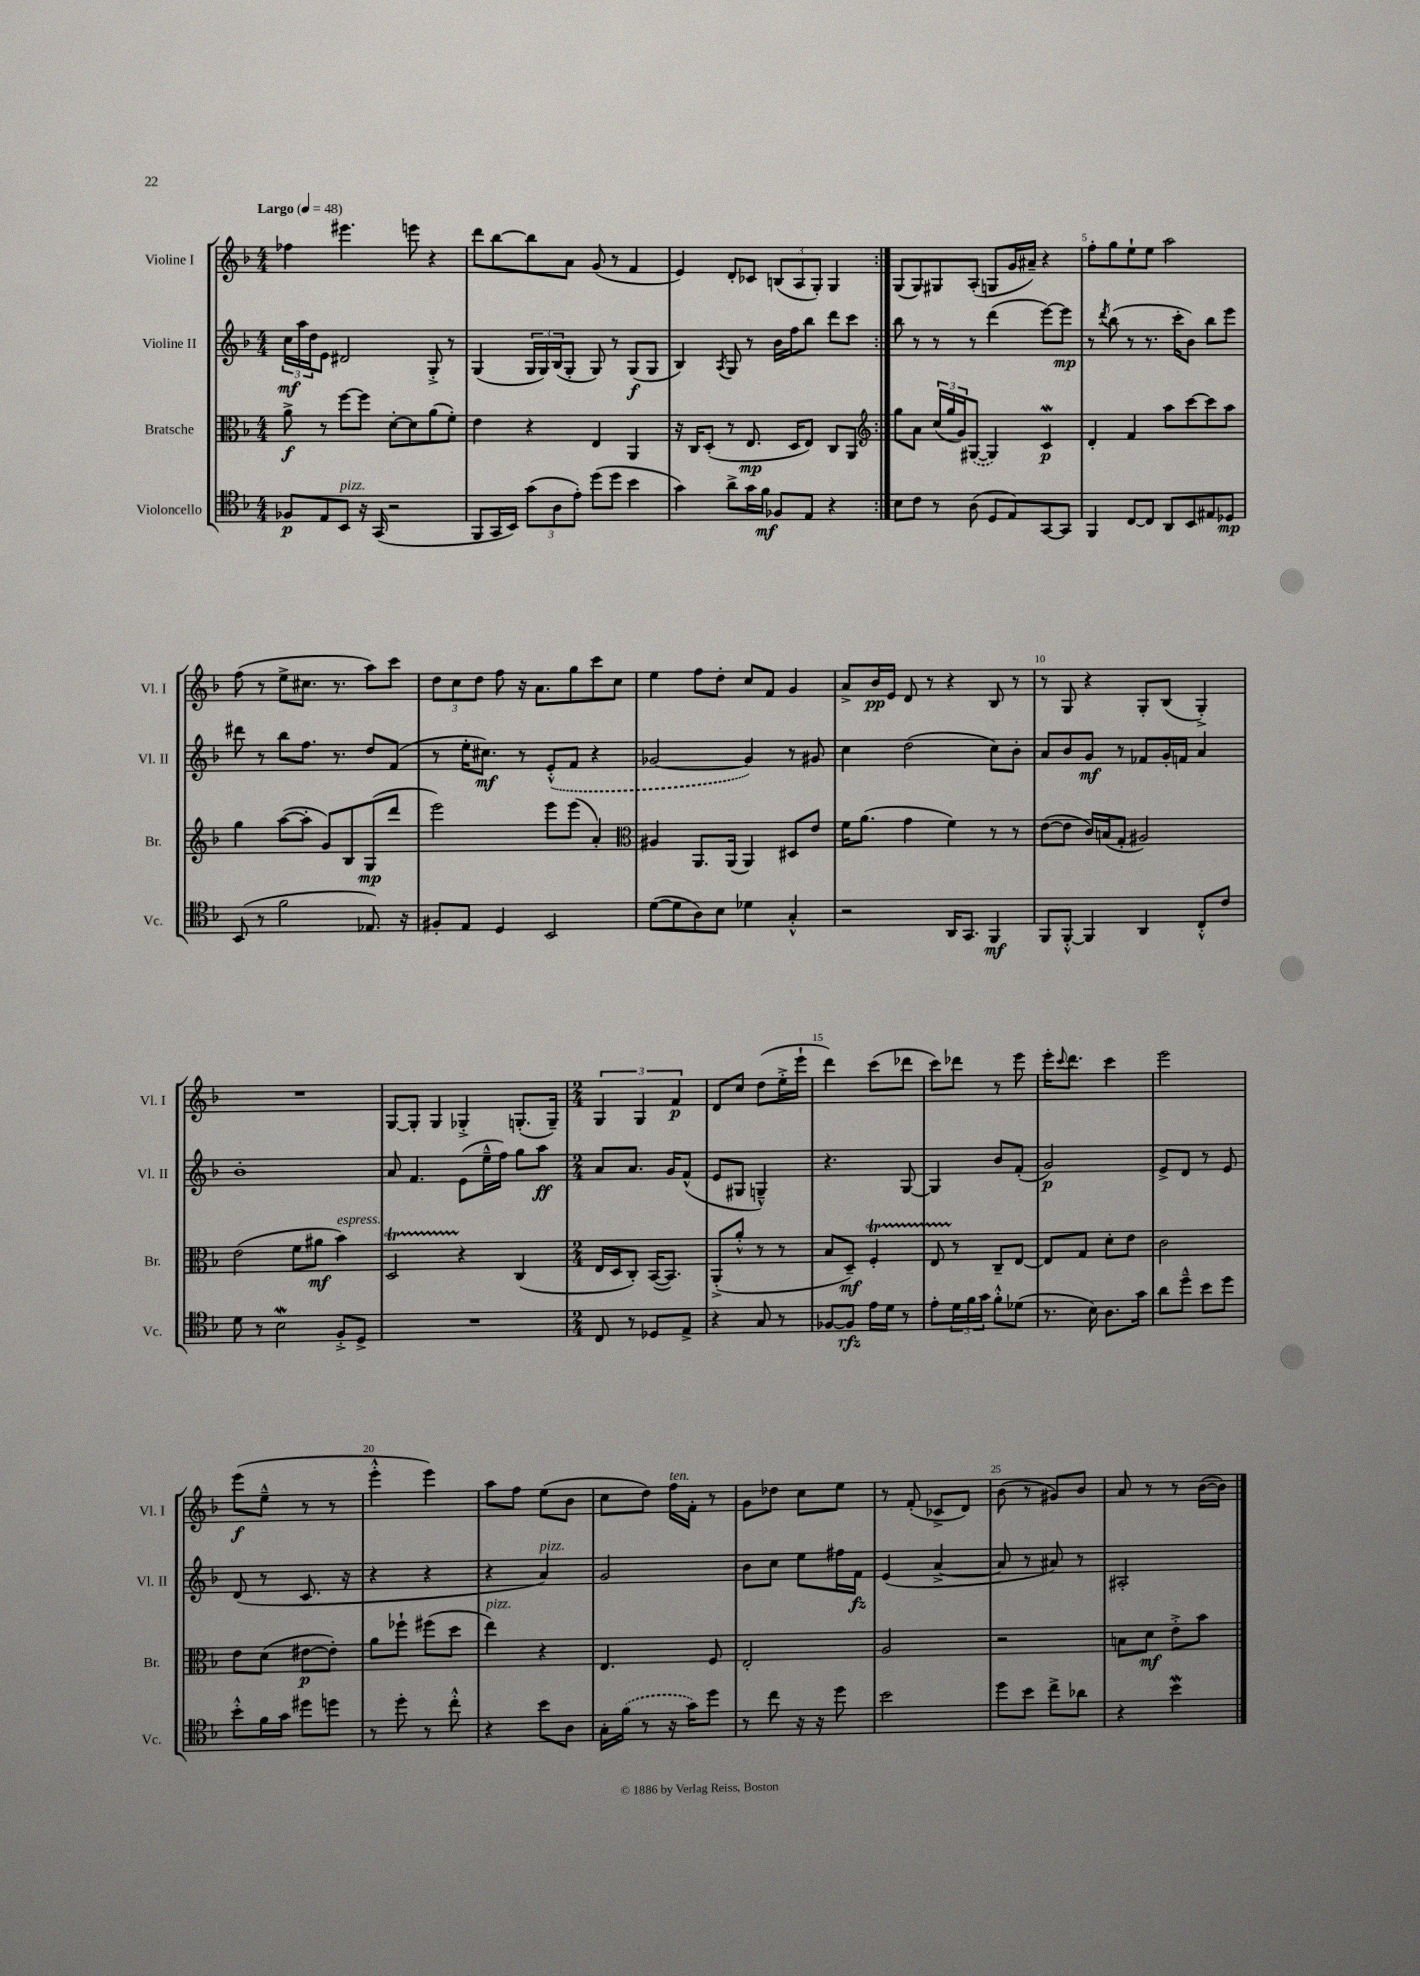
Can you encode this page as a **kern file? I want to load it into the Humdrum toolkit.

**kern	**kern	**kern	**kern
*staff4	*staff3	*staff2	*staff1
*clefC4	*clefC3	*clefG2	*clefG2
*k[b-]	*k[b-]	*k[b-]	*k[b-]
*M4/4	*M4/4	*M4/4	*M4/4
*MM48	*MM48	*MM48	*MM48
8F-/L	8a^\	24cc\LL	4ff-\
.	.	24aa\	.
.	.	24dd\J	.
8E/	8r	8e\J	.
8BB-/J	[8ff\L	2d#/	4.eee#\
16r	8ff\]J	.	.
(16GG/	.	.	.
2r	[8d'\L	.	.
.	8d\]	.	8eee\
.	(8a\	8G'^/	4r
.	8f'\J)	8r	.
=	=	=	=
8FF/L	4e\	(4G/	8ddd\L
16GG/L	.	.	[8bb-\
16BB-/JJ)	.	.	.
(12g\L	4r	24G/LL	8bb-\]
.	.	24G/)	.
12A\	.	(24B-/J	.
.	.	8G'/J	8a\J
12e'\J)	.	.	.
(8dd\L	4E/	8G/)	(8g/
8dd\J	.	8r	8r
4b-\	4AA/	(8G/L	4f/
.	.	8G/J	.
=	=	=	=
4g\)	16r	4B-/)	4e/)
.	16C/LK	.	.
.	(8D'/J	.	.
.	.	8qA/	.
8a^\L	8r	8G/	8d'/L
16g\L	8.E/	8r	8c-/J
16f\JJ	.	.	.
8F-/L	.	16b-\LL	(12B/L
.	16D/LK	16ff\J	.
.	.	.	12A/
8E/J	8E/J)	8bb-\J	.
.	.	.	12G'/J)
4r	8C/L	8ddd\L	4G/
.	8AA/J	8ccc\J	.
=:|!	=:|!	=:|!	=:|!
*	*clefG2	*	*
8B-\L	8gg\L	8bb-\	(8G/L
8c\J	8a\J	8r	8G/)
8r	(24cc/LL	8r	8G#/
.	24gg/	.	.
.	24g/J)	.	.
(8A\	([8G#/J	8r	(8A'/J
8D/L	4G#/])	(4ddd\	8G/L
8E/)	.	.	16g/L
.	.	.	16a#~/JJ)
[8GG/	4c/	[8eee\L)	4r
8GG/]J	.	8eee\]J	.
=	=	=	=
4FF/	4d'/	8r	8ff'\L
.	.	8qddd/	.
.	.	(8bb-\	8gg\
[8C/L	4f/	8r	8ee`\
8C/]J	.	8.r	8ee\J
8AA/L	8aa\L	.	2aa\
.	.	16ccc'\LK	.
8BB-/	[8ccc\	8b-\J)	.
8E#/	8ccc\]	8bb-\L	.
8D-/J	8aa\J	8eee\J	.
=	=	=	=
(8BB-/	4gg\	8ddd#\	(8ff\
8r	.	8r	8r
2f\	([8aa\L	8bb-\L	8ee^\L
.	8aa'\]J	8.ff\J	8.cc#\J
.	8g/L)	.	.
.	.	8.r	8.r
.	8B-/	.	.
8.E-/)	(8G/	8dd/L	8aa\L)
.	8ddd/J	(8f/J	8ccc\J
16r	.	.	.
=	=	=	=
8F#'/L	2eee\)	8r	12dd\L
.	.	.	12cc\
8E/J	.	16ee'\LK	.
.	.	.	12dd\J
.	.	8.cc#\J)	.
4D/	.	.	8ff\
.	.	8r	16r
.	.	.	8.a\L
2BB-/	8eee\L	(8e'^^/L	.
.	(8eee\J	8f/J	8gg\
.	4a'/)	4r	8ccc\
.	.	.	8cc\J
=	=	=	=
*	*clefC3	*	*
([8d\L	4A#/	[2g-/	4ee\
8d\]	.	.	.
8A\)	8.AA/L	.	8ff\L
8B-\J	.	.	8dd'\J
.	(16AA/Jk	.	.
4d-\	4AA/)	4g-/])	8cc/L
.	.	.	8f/J
4G'^^/	8D#/L	8r	4g/
.	8e/J	8g#/	.
=	=	=	=
2r	16f\LK	4cc\	8a^/L
.	(8.a\J	.	.
.	.	.	16b-/L
.	.	.	16e/JJ
.	4g\	(2dd\	8d/
.	.	.	8r
16AA/LK	4f\)	.	4r
8.GG/J	.	.	.
4FF/	8r	8cc\L)	8B-/
.	8r	8b-'\J	8r
=	=	=	=
8FF/L	([8e\L	8a/L	8r
[8FF'^^/J	8e\]J	8b-/	8G/
4FF/]	16c/LL)	8g/J	4r
.	(16B/J	.	.
.	8G'/J	8r	.
4AA/	2A#/)	8f-/L	8G'/L
.	.	16g'/L	(8B-/J
.	.	16f/JJ	.
8C'^^/L	.	4a/	4G'^/)
8c/J	.	.	.
=	=	=	=
8d\	(2e\	1b-'	1r
8r	.	.	.
2B-\	.	.	.
.	8f\L	.	.
.	8a#\J	.	.
8F'^/L	4b-\)	.	.
8D^/J	.	.	.
=	=	=	=
1r	2D/	8a/	[8G/L
.	.	4.f/	8G'/]J
.	.	.	4G/
.	4r	(8e\L	4G-'^/
.	.	16ee~^^\L	.
.	.	16ff\JJ)	.
.	(4C/	8gg\L	(8.G'/L
.	.	8aa\J	.
.	.	.	16G~/Jk)
=	=	=	=
*M2/4	*M2/4	*M2/4	*M2/4
8C/	16E/LL	8a/L	6G/
.	16D/J	.	.
8r	8C'/J)	8.a/J	.
.	.	.	6G/
8D-/L	([16BB-/LK	.	.
.	8.BB-/]J)	16g/LK	.
.	.	.	6f/
8E^/J	.	(8f^^/J	.
=	=	=	=
4r	(8AA'^/L	8e/L	8d/L
.	8a'^^/J	8G#/J	8cc/J
8G/	8r	4G~^^/)	(8dd\L
8r	8r	.	16ee'^\L
.	.	.	16eee`\JJ
=	=	=	=
[8F-/L	8B-/L	4.r	4ddd\)
8F-/]J	8D~/J)	.	.
16e\LL	4F'/	.	(8ccc\L
16d\JJ	.	.	.
8r	.	[8G/	8ddd-\J
=	=	=	=
8e'\L	8E/	4G/]	8ccc\L)
24d\L	8r	.	8ddd-\J
24f\	.	.	.
24g\JJ	.	.	.
8f'^^\L	8C~/L	8b-/L	8r
(8d-\J	[8E/J	(8f'/J	8eee\
=	=	=	=
8.r	8E/]L	2g/)	16eee'\LK
.	.	.	8qqccc/
.	.	.	8.ddd\J
.	8G/J	.	.
16B-\)	.	.	.
8.A\L	8d'\L	.	4ccc\
.	8e\J	.	.
16g\Jk	.	.	.
=	=	=	=
8a\L	2c\	8e^/L	2eee\
8dd~^^\J	.	8d/J	.
8b-\L	.	8r	.
8dd\J	.	8e/	.
=	=	=	=
8b-'^^\L	8e\L	(8d/	(8eee\L
16f\L	(8d\J	8r	8ee~^^\J
16g\JJ	.	.	.
8dd#\L	[8e#\L	8.c/	8r
8dd\J	8e#'\]J)	.	8r
.	.	16r	.
=	=	=	=
8r	8a\L	4r	4eee'^^\
8dd'\	8ff-`\J	.	.
8r	(8ff#\L	4r	4eee\)
8cc'^^\	8dd\J	.	.
=	=	=	=
4r	4ee\)	4r	8aa\L
.	.	.	8ff\J
8b-\L	4r	4a/)	(8ee\L
8A\J	.	.	8b-\J
=	=	=	=
16G'\LL	4.E/	2g/	8cc\L
(16f\JJ	.	.	.
8r	.	.	8dd\J)
16r	.	.	16ff\LL
16g\LK)	.	.	16f'\JJ
8dd\J	8F/	.	8r
=	=	=	=
8r	2E'/	8b-\L	8g\L
8cc\	.	8cc\J	8dd-\J
16r	.	8ee\L	8cc\L
16r	.	.	.
8dd\	.	16ff#\L	8ee\J
.	.	16f\JJ	.
=	=	=	=
2b-\	2A/	(4e/	8r
.	.	.	(8f'/
.	.	[4a^/	8c-^/L
.	.	.	8d/J)
=	=	=	=
8dd\L	2r	8a/]	(8b-\
8b-\J	.	8r	8r
8cc^\L	.	8a#/)	8g#/L)
8a-\J	.	8r	8b-/J
=	=	=	=
4r	8B\L	2A#'/	8a/
.	8d\J	.	8r
4b-\	8e'^\L	.	8r
.	8b-\J	.	([16b-\LL
.	.	.	16b-\]JJ)
==	==	==	==
*-	*-	*-	*-
